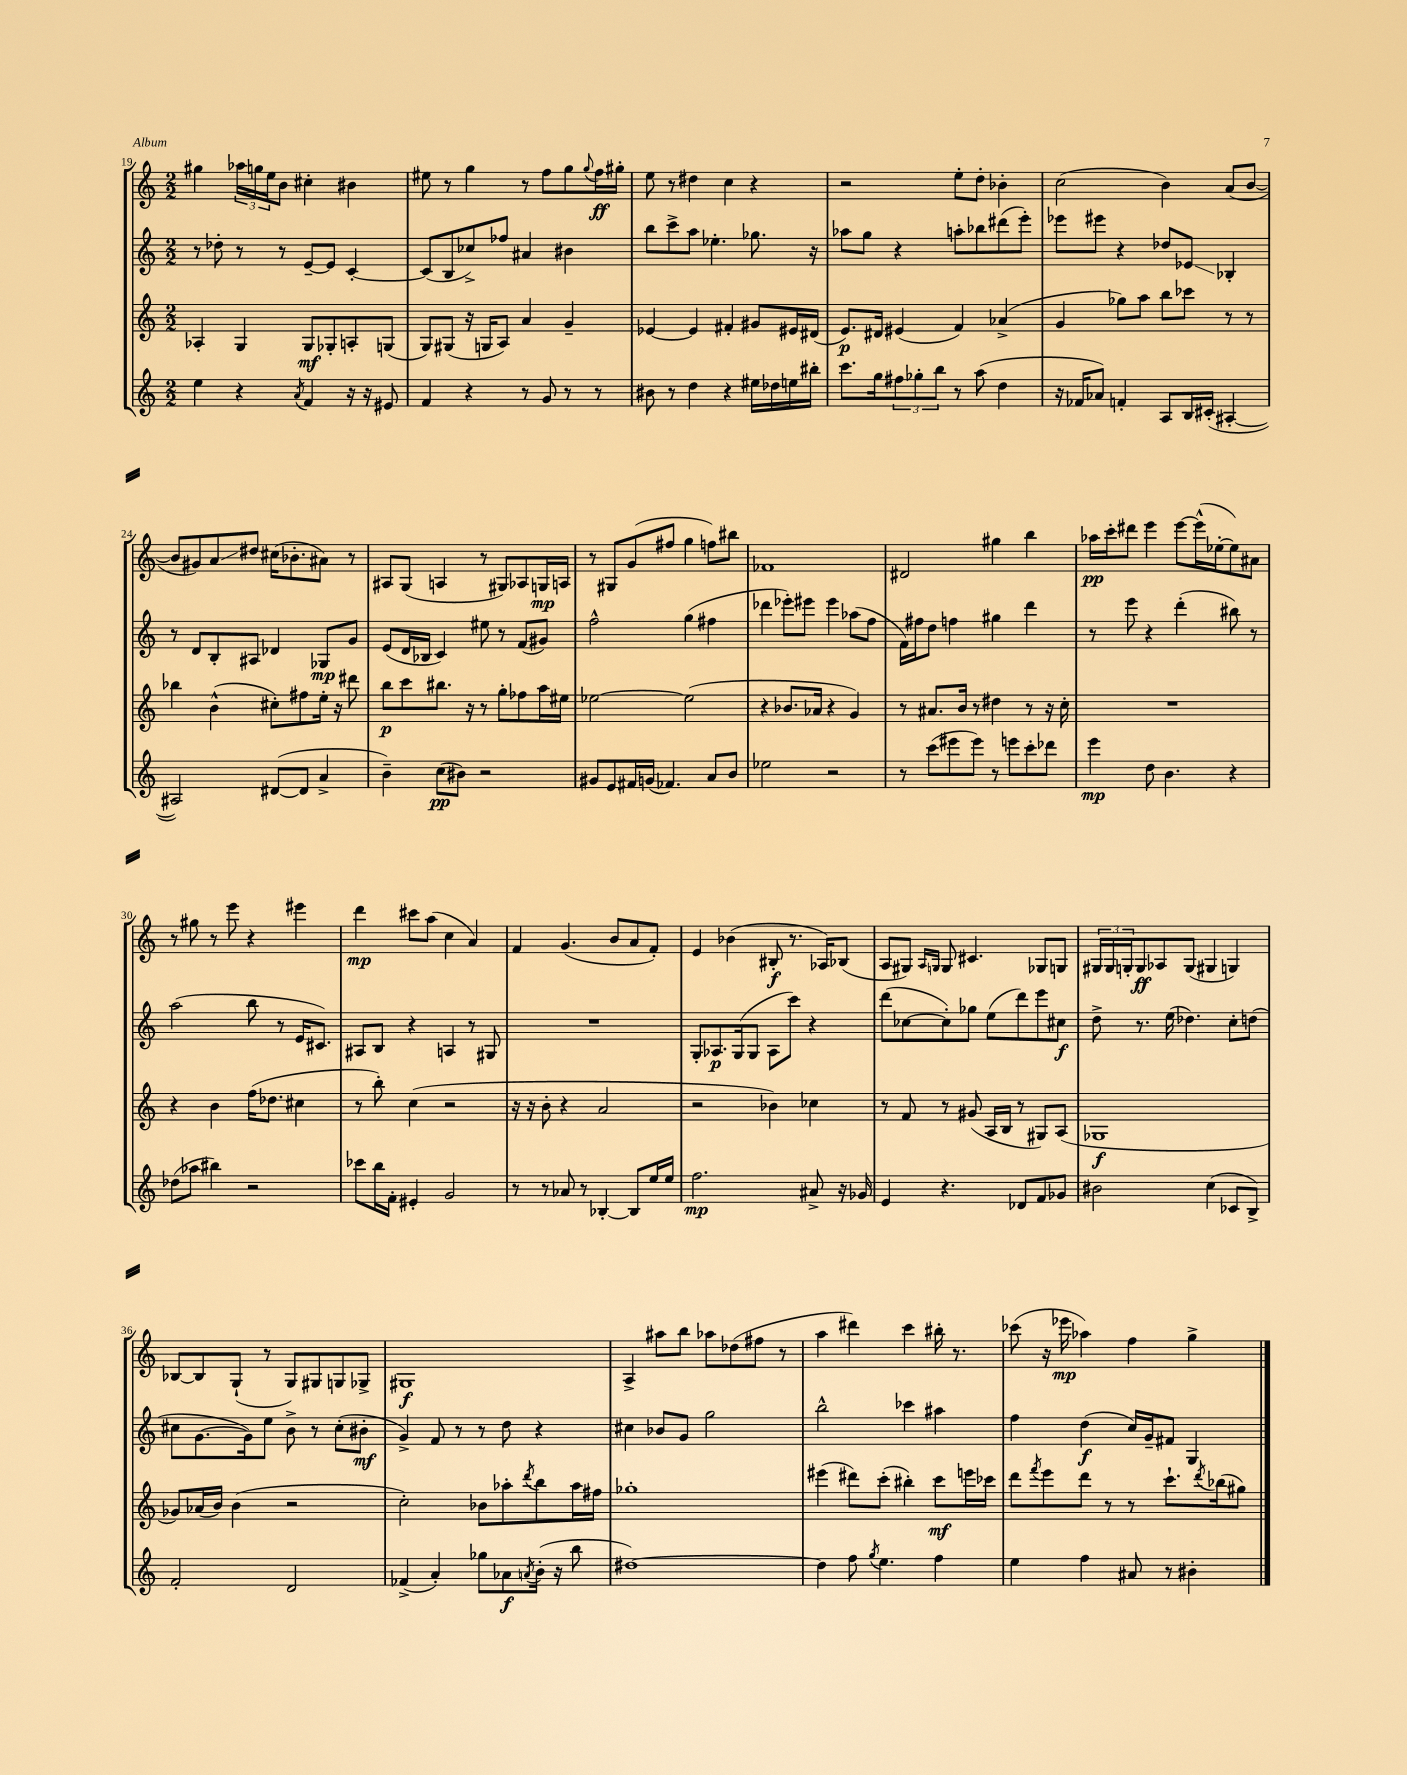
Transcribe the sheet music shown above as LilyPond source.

<<
\new StaffGroup <<
\new Staff = "s0" {
    \clef treble \key c \major \numericTimeSignature \time 2/2
    gis''4 \tuplet 3/2 { aes''16 g''16 e''16 } b'8 cis''4-. bis'4 |
    eis''8 r8 g''4 r8 f''8 g''8 \appoggiatura { g''8 } f''16\ff gis''16-. |
    e''8 r8 dis''4 c''4 r4 |
    r2 e''8-. d''8-. bes'4-. |
    c''2( b'4) a'8( b'8~ |
    b'8 gis'8) a'8\glissando dis''8 cis''16( bes'8.-. ais'8) r8 |
    ais8 g8( a4 r8 gis8) aes8 g16\mp a16 |
    r8 gis8 g'8( fis''8 g''4 f''8) bis''8 |
    fes'1 |
    dis'2 gis''4 b''4 |
    aes''16\pp c'''16-. dis'''8 e'''4 e'''8~ e'''16-^( ees''16~-. ees''8) ais'8 |
    r8 gis''8 r8 e'''8 r4 eis'''4 |
    d'''4\mp cis'''8 a''8( c''4 a'4) |
    f'4 g'4.( b'8 a'8 f'8-.) |
    e'4 bes'4( bis8-.\f r8. aes16) bes8( |
    a8 gis8) \grace { a16 g16 } g8 cis'4. ges8 g8 |
    \tuplet 3/2 { gis16 gis16 g16-. } g8\ff aes8 g8( gis4 g4) |
    bes8~ bes8 g8-!( r8 g8) gis8 g8 ges8-> |
    gis1\f |
    a4-> ais''8 b''8 aes''8 des''8( fis''8 r8 |
    a''4 dis'''4) c'''4 bis''16-. r8. |
    ces'''8( r16 ees'''16\mp aes''4) f''4 g''4-> \bar "|." |
}
\new Staff = "s1" {
    \clef treble \key c \major \numericTimeSignature \time 2/2
    r8 des''8-. r8 r8 e'8~-- e'8 c'4~-. |
    c'8( b8 ces''8->) fes''8 ais'4 bis'4 |
    b''8 c'''8-> a''8 ees''4.-. ges''8. r16 |
    aes''8 g''8 r4 a''8-. bes''8 dis'''8( e'''8-.) |
    ees'''8 eis'''8 r4 des''8 ees'8\glissando bes4-. |
    r8 d'8 b8-. ais8 des'4 ges8\mp g'8 |
    e'8( d'16 bes16 c'4) eis''8 r8 f'8( gis'8) |
    f''2-^ g''4( fis''4 |
    des'''4 ees'''8-.) eis'''8 eis'''4 aes''8( f''8 |
    f'16) fis''16 d''8 f''4 gis''4 d'''4 |
    r8 e'''8 r4 d'''4-.( bis''8) r8 |
    a''2( b''8 r8 e'16 cis'8.) |
    ais8 b8 r4 a4 r8 gis8 |
    R1 |
    g8-. aes8.\p g16( g8 aes8 c'''8) r4 |
    d'''8( ces''8~ ces''8-.) ges''8 e''8( d'''8) e'''8 cis''8\f |
    d''8-> r8. e''16( des''4.) c''8-. d''8( |
    cis''8 g'8.~ g'16) e''8 b'8-> r8 cis''8-.( bis'8-.\mf |
    g'4->) f'8 r8 r8 d''8 r4 |
    cis''4 bes'8 g'8 g''2 |
    b''2-^ ces'''4 ais''4 |
    f''4 d''4\f( c''16) g'16-- fis'8 g4 \bar "|." |
}
\new Staff = "s2" {
    \clef treble \key c \major \numericTimeSignature \time 2/2
    aes4-. g4 g8\mf ges8-. a8-. g8( |
    g8) gis8( r16 g16 a8) a'4 g'4-- |
    ees'4~ ees'4 fis'4-. gis'8 eis'16 dis'16( |
    e'8.\p) dis'16 eis'4( f'4) aes'4->( |
    g'4 ges''8) a''8 b''8 ces'''8 r8 r8 |
    bes''4 b'4-^( cis''8-.) fis''8 e''16-. r16 dis'''8 |
    b''8\p c'''8 bis''8. r16 r8 g''8-. fes''8 a''16 eis''16 |
    ees''2~ ees''2( |
    r4 bes'8. aes'16 r4 g'4) |
    r8 ais'8. b'16 r8 dis''4 r8 r16 c''16-. |
    R1 |
    r4 b'4 f''16( des''8. cis''4 |
    r8 b''8-.) c''4( r2 |
    r16 r16 b'8-. r4 a'2 |
    r2 bes'4) ces''4 |
    r8 f'8 r8 gis'8( a16 b16 r8 gis8) a8( |
    ges1\f |
    ges'8) aes'16( b'16) b'4( r2 |
    c''2-.) bes'8 aes''8-. \acciaccatura { d'''8 } b''8 aes''16 fis''16 |
    ges''1-. |
    eis'''4( dis'''8) c'''8-.( bis''4-.) c'''8\mf e'''16 ces'''16 |
    d'''8 \acciaccatura { f'''8 } e'''8 d'''8 r8 r8 c'''8.-! \acciaccatura { d'''8 } bes''16( gis''8) \bar "|." |
}
\new Staff = "s3" {
    \clef treble \key c \major \numericTimeSignature \time 2/2
    e''4 r4 \acciaccatura { a'8 } f'4 r16 r16 eis'8 |
    f'4 r4 r8 g'8 r8 r8 |
    bis'8 r8 d''4 r4 eis''16 des''16 e''16 bis''16-. |
    c'''8. g''16 \tuplet 3/2 { fis''8 ges''8-. b''8 } r8 a''8( d''4 |
    r16 fes'16 aes'8) f'4-. a8 b16 cis'16-.( ais4~-. |
    ais2) dis'8~( dis'8 a'4-> |
    b'4--) c''8\pp( bis'8) r2 |
    gis'8 e'8 fis'16 g'16( fes'4.) a'8 b'8 |
    ees''2 r2 |
    r8 c'''8( eis'''8 eis'''8) r8 e'''8 c'''8-. des'''8 |
    e'''4\mp d''8 b'4. r4 |
    des''8( aes''8 bis''4) r2 |
    ces'''8 b''16 f'16-. eis'4-. g'2 |
    r8 r8 aes'8 r8 bes4~-. bes8 e''16 e''16 |
    f''2.\mp ais'8-> r16 ges'16 |
    e'4 r4. des'8 f'8 ges'8 |
    bis'2 c''4( ces'8 b8->) |
    f'2-. d'2 |
    fes'4->( a'4-.) ges''8 aes'8\f \acciaccatura { a'8 } b'16-.( r16 b''8 |
    dis''1~) |
    dis''4 f''8 \acciaccatura { g''8 } e''4. f''4 |
    e''4 f''4 ais'8 r8 bis'4-. \bar "|." |
}
>>
>>
\layout { \context { \Score currentBarNumber = #19 } }
